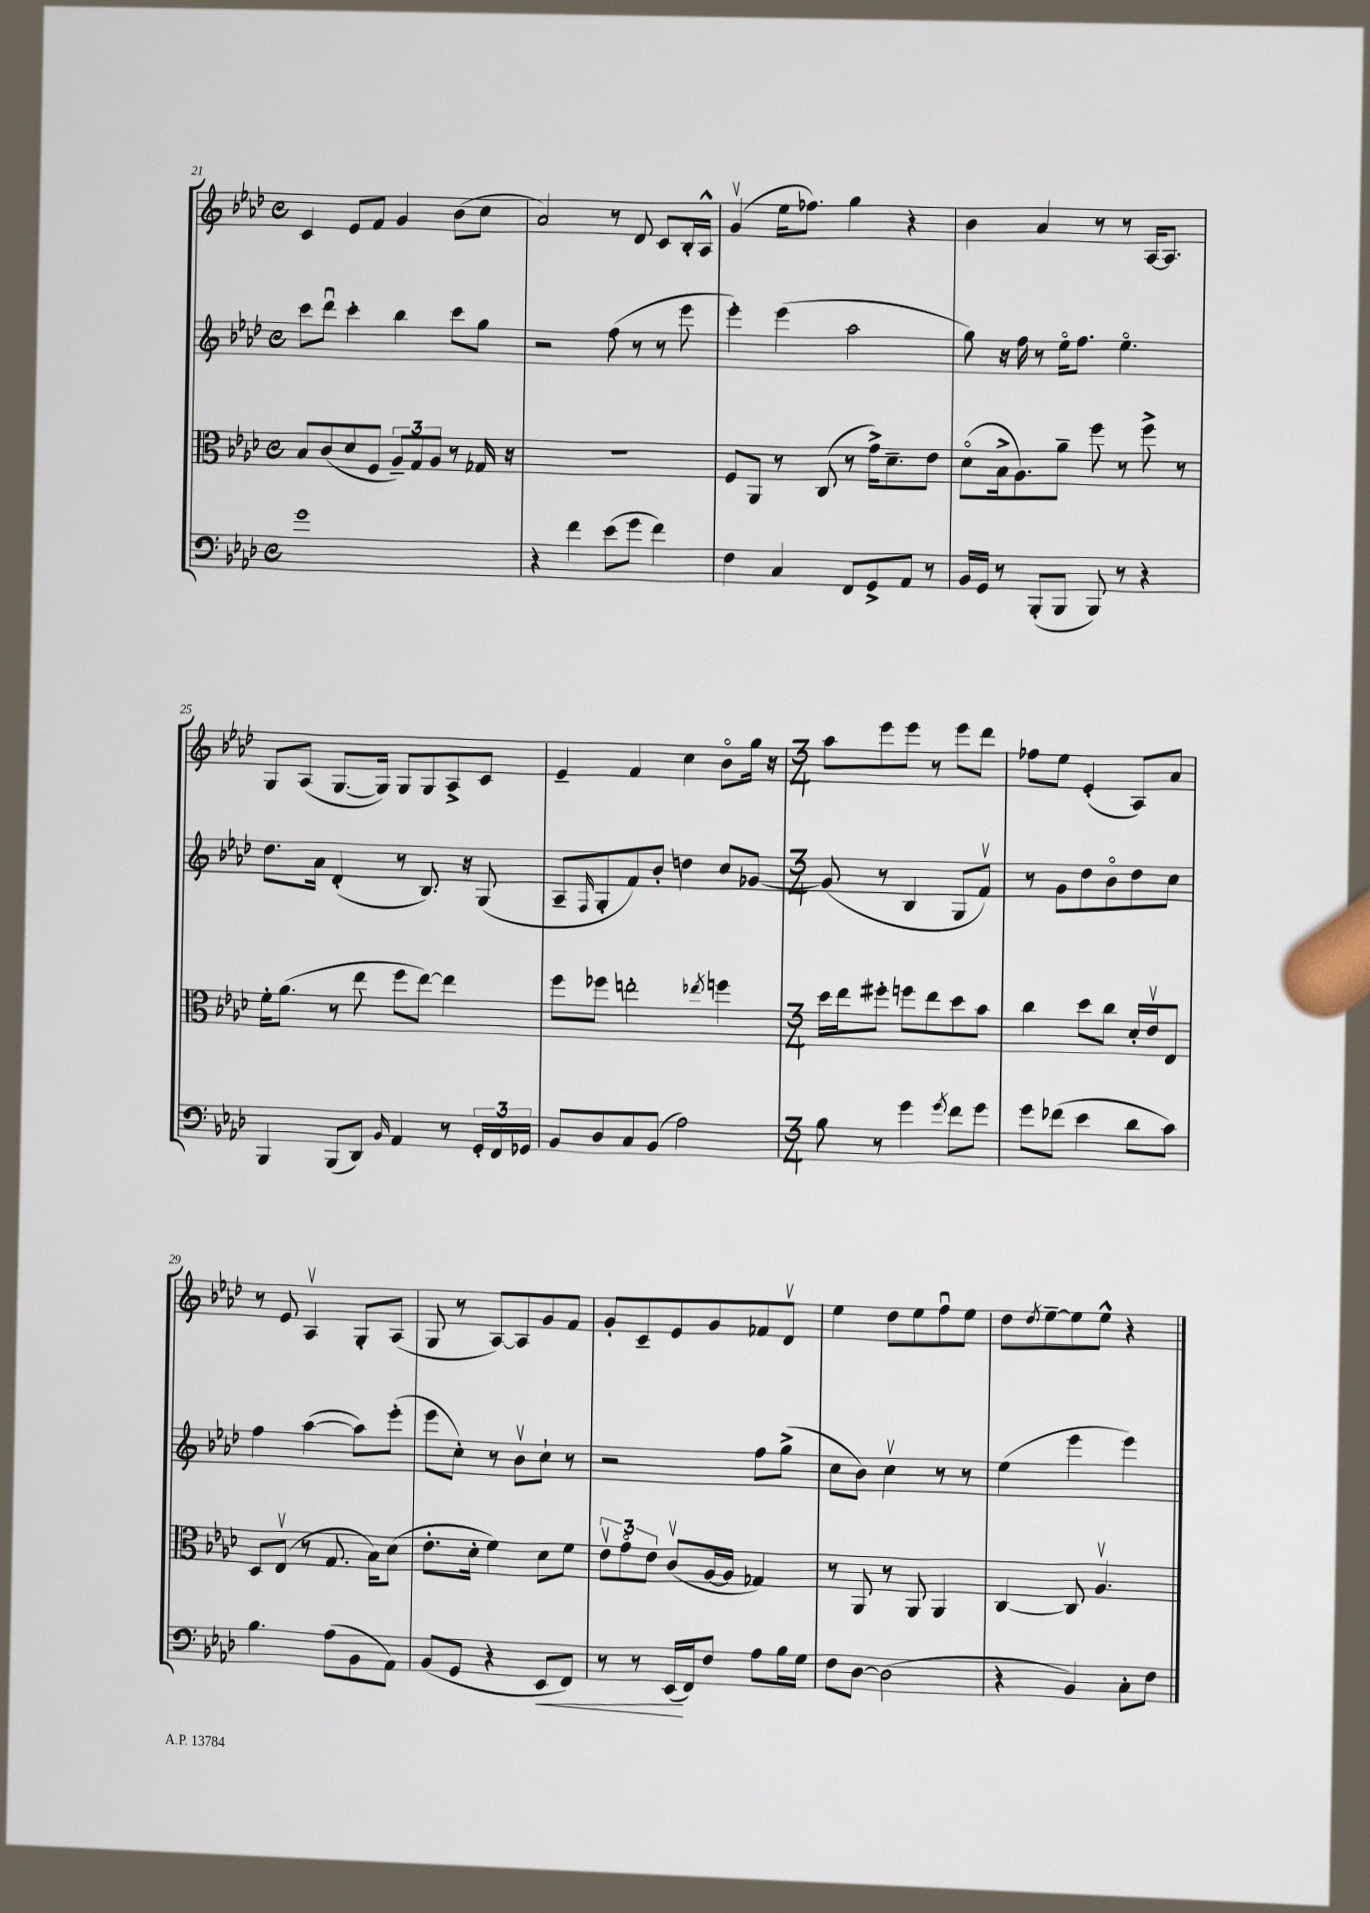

**kern	**kern	**kern	**kern
*staff4	*staff3	*staff2	*staff1
*clefF4	*clefC3	*clefG2	*clefG2
*k[b-e-a-d-]	*k[b-e-a-d-]	*k[b-e-a-d-]	*k[b-e-a-d-]
*M4/4	*M4/4	*M4/4	*M4/4
*met(c)	*met(c)	*met(c)	*met(c)
1g	8B-	8ccc	4c
.	(8c	8ddd-u	.
.	8d-	4ccc'	8e-
.	8F	.	8f
.	12A-~)	4bb-	4g
.	12G	.	.
.	12A-	.	.
.	8r	8ccc	(8b-
.	16G-	8gg	8cc
.	16r	.	.
=	=	=	=
4r	1r	2r	2a-)
4f	.	.	.
(8e-	.	(8ff	8r
8g	.	8r	8d-
4f)	.	8r	8c
.	.	8eee-	16B-'
.	.	.	16A-^^
=	=	=	=
4F	8F	4eee-')	(4gv
.	8AA-	.	.
4C	8r	(4eee-	16ee-
.	.	.	8.ff-)
.	(8C	.	.
8FF	8r	2aa-	4gg
8GG^	16g^)	.	.
.	8.d-~	.	.
8AA-	.	.	4r
8r	8e-	.	.
=	=	=	=
16BB-	(8d-o	8gg)	4b-
16GG	.	.	.
8r	16B-^	16r	.
.	8.A-)	16ff	.
(8BBB-'	.	8r	4a-
8BBB-	8a-~	16ee-o	.
.	.	8.ff	.
8BBB-)	8ff	.	8r
8r	8r	4.ee-o	8r
4r	8ff^	.	[16A-
.	.	.	8.A-]
.	8r	.	.
=	=	=	=
4BBB-	16f'	8.dd-	8G
.	(8.a-	.	.
.	.	.	(8A-
.	.	16a-	.
(8BBB-	8r	(4d-'	[8.G
8DD-)	8ee-	.	.
.	.	.	16G])
16qqBB-	.	.	.
4AA-	8ff	8r	8G
.	[8ee-)	8.B-)	8G
8r	4ee-]	.	8A-^
.	.	16r	.
24GG'	.	(8G	8c
24FF	.	.	.
24GG-	.	.	.
=	=	=	=
8BB-	8ff	8A-~	4e-~
.	.	16qqF	.
8D-	8ff-	8G'	.
8C	2ee'	8f)	4f
(8BB-	.	8b-'	.
2A-)	.	4dd	4cc
.	8qee-	.	.
.	4ff	8cc	8b-o
.	.	[8g-	16gg
.	.	.	16r
=	=	=	=
*M3/4	*M3/4	*M3/4	*M3/4
8B-	16dd-	(8g-]	8aa-
.	16ee-	.	.
8r	8ff#'	8r	8eee-
4g	8ff	4B-	8eee-
.	8ee-	.	8r
8qg	.	.	.
8f	8dd-	8G	8eee-
8g	8b-	8fv)	8ddd-
=	=	=	=
8g	4cc	8r	8ff-
(8f-	.	8g	8ee-
4e-	8dd-	8dd-	(4e-'
.	8cc	8b-o	.
8d-	16d-'	8dd-	8A-)
.	16e-v	.	.
8c)	8E-	8cc	8a-
=	=	=	=
4.B-	8D-	4ff	8r
.	(8E-v	.	8e-
.	8r	([4aa-	4A-v
(8A-	8.G	.	.
8BB-	.	8aa-])	8G'
.	16B-)	.	.
8AA-)	(8d-	(8eee-'	(8A-
=	=	=	=
(8BB-	8.e-'	8eee-	8G
8GG	.	8cc')	8r
.	16d-'	.	.
4r	4f)	8r	[8A-)
.	.	8b-v	8A-]
8EE-	8d-	8cc`	8g
8FF)	8f	8r	8f
=	=	=	=
8r	12e-v	2r	8g'
.	12go	.	.
8r	.	.	8c~
.	12e-	.	.
(16EE-	(8cv	.	8e-
16FF)	.	.	.
8F	[16A-	.	8g
.	16A-]	.	.
8A-	4G-)	8ff	8f-
16B-	.	(8gg^	8d-v
16G	.	.	.
=	=	=	=
8F	8r	8cc	4ee-
[8D-	8AA-	8b-)	.
(2D-]	8r	4ccv	8dd-
.	8AA-	.	8ee-
.	4AA-	8r	8ffu
.	.	8r	8ee-
=	=	=	=
4r	[4C	(4ee-	8dd-
.	.	.	8qdd-
.	.	.	[8ee-~
4BB-)	8C]	4eee-	8ee-]
.	4.A-v	.	8ee-^^
8C'	.	4eee-)	4r
8F	.	.	.
==	==	==	==
*-	*-	*-	*-
